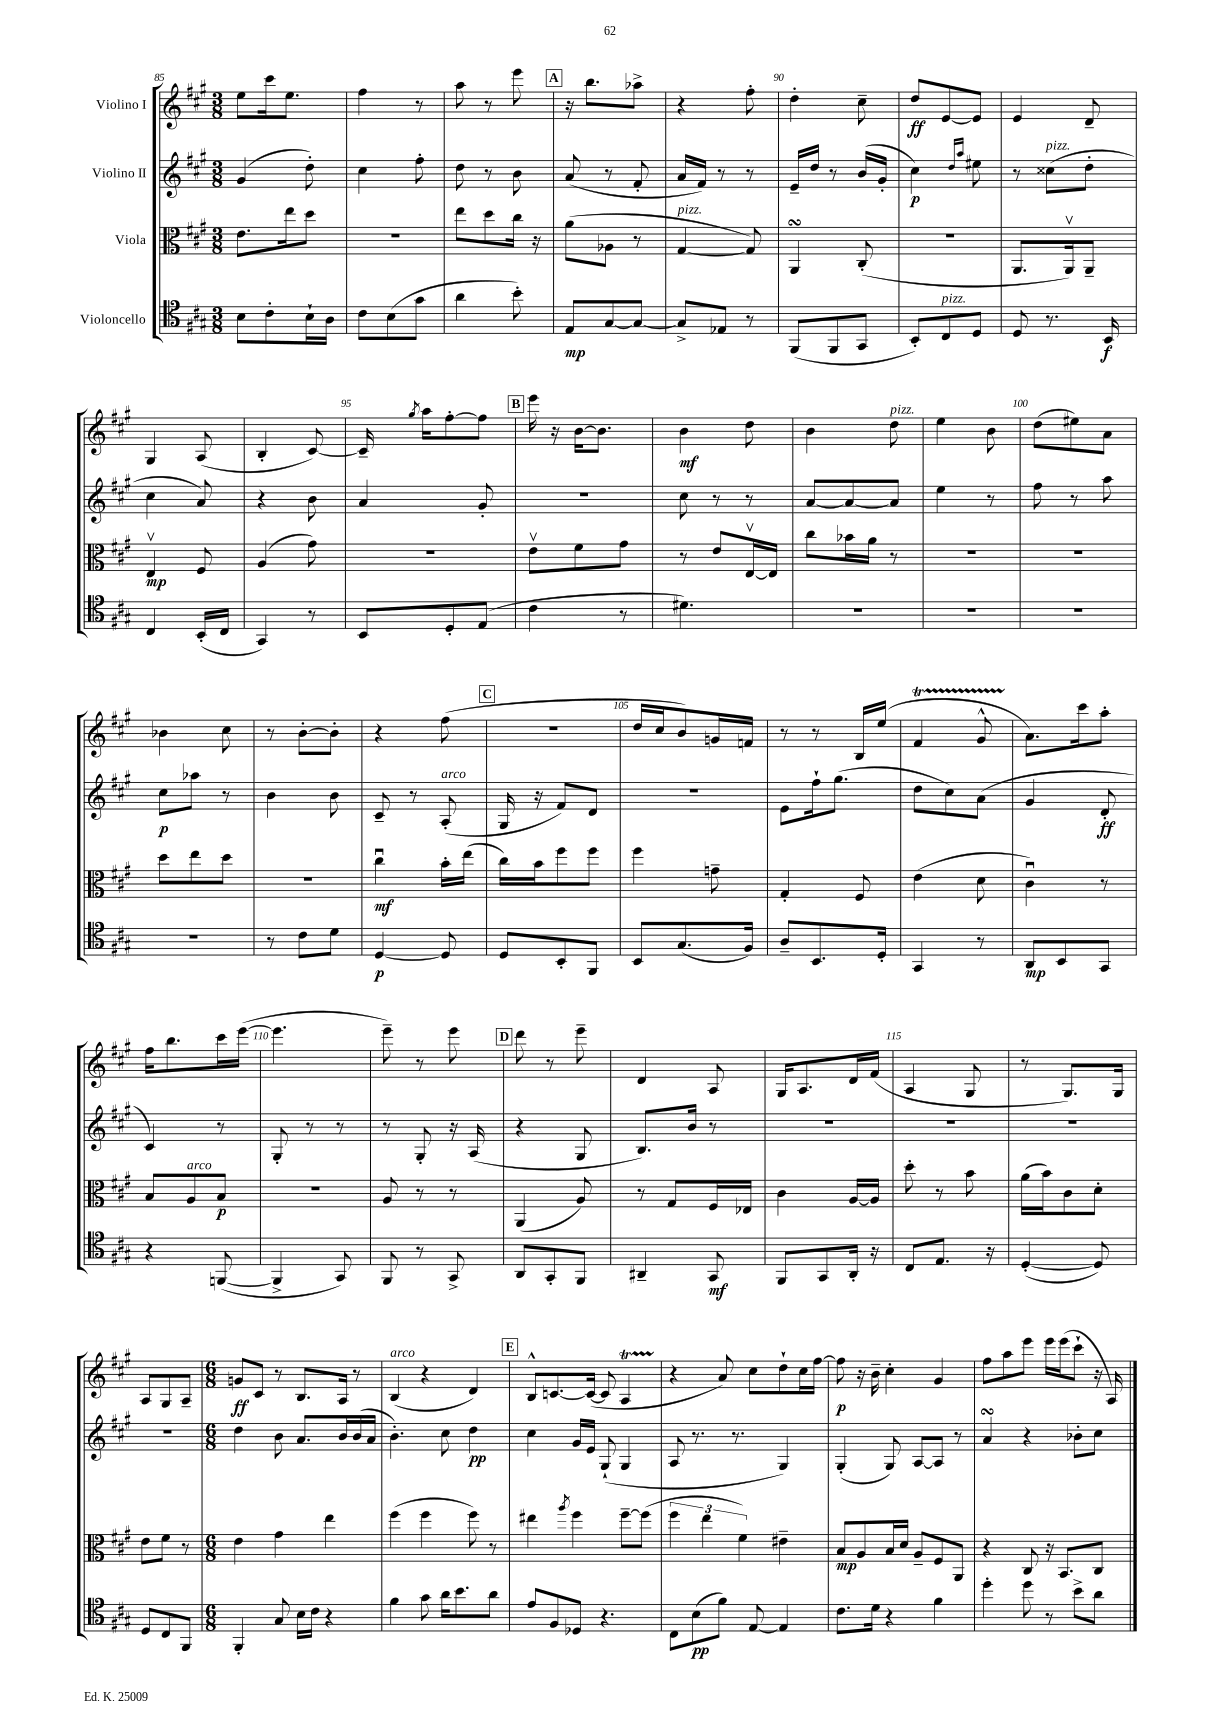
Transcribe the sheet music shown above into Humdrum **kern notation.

**kern	**dynam	**kern	**dynam	**kern	**dynam	**kern	**dynam
*part4	*part4	*part3	*part3	*part2	*part2	*part1	*part1
*staff4	*staff4	*staff3	*staff3	*staff2	*staff2	*staff1	*staff1
*I"Violoncello	*	*I"Viola	*	*I"Violino II	*	*I"Violino I	*
*clefC4	*	*clefC3	*	*clefG2	*	*clefG2	*
*k[f#c#g#]	*	*k[f#c#g#]	*	*k[f#c#g#]	*	*k[f#c#g#]	*
*M3/8	*	*M3/8	*	*M3/8	*	*M3/8	*
=85	=85	=85	=85	=85	=85	=85	=85
8B\L	.	8.e\L	.	(4g#/	.	8ee\L	.
8c#'\	.	.	.	.	.	16ccc#\k	.
.	.	16ee\k	.	.	.	8.ee\J	.
16B`\L	.	8dd\J	.	8dd'\)	.	.	.
16A\JJ	.	.	.	.	.	.	.
=86	=86	=86	=86	=86	=86	=86	=86
8c#\L	.	4.r	.	4cc#\	.	4ff#\	.
(8B\	.	.	.	.	.	.	.
8g#\J	.	.	.	8ff#'\	.	8r	.
=87	=87	=87	=87	=87	=87	=87	=87
4a\	.	8ee\L	.	8dd\	.	8aa\	.
.	.	8dd\	.	8r	.	8r	.
8b'\)	.	16cc#\Jk	.	8b\	.	8eee\	.
.	.	16r	.	.	.	.	.
!!LO:REH:place=s1:t=A
=88	=88	=88	=88	=88	=88	=88	=88
8E/L	mp	(8a\L	.	(8a/	.	16r	.
.	.	.	.	.	.	8.bb\L	.
[8G#/	.	8A-X\J	.	8r	.	.	.
8G#/J_	.	8r	.	8f#'/	.	8aa-X^\J	.
=89	=89	=89	=89	=89	=89	=89	=89
!	!	!LO:TX:a:i:t=pizz.	!	!	!	!	!
8G#^/L]	.	[4G#/	.	16a/LL	.	4r	.
.	.	.	.	16f#/JJ)	.	.	.
8E-X/J	.	.	.	8r	.	.	.
8r	.	8G#/])	.	8r	.	8ff#'\	.
=90	=90	=90	=90	=90	=90	=90	=90
(8FF#/L	.	4AAsSSs/	.	16e~/LL	.	4dd'\	.
.	.	.	.	16dd/JJ	.	.	.
8FF#/	.	.	.	8r	.	.	.
8GG#/J	.	(8C#'/	.	(16b/LL	.	8cc#~\	.
.	.	.	.	16g#'/JJ	.	.	.
=91	=91	=91	=91	=91	=91	=91	=91
8BB'/L)	.	4.r	.	4cc#\)	p	8dd/L	ff
!LO:TX:a:i:t=pizz.	!	!	!	!	!	!	!
8C#/	.	.	.	.	.	[8e/	.
.	.	.	.	16qqdd/LL	.	.	.
.	.	.	.	16qqaa/JJ	.	.	.
8D/J	.	.	.	8ee#X\	.	8e/J]	.
=92	=92	=92	=92	=92	=92	=92	=92
8D/	.	8.AA/L	.	8r	.	4e/	.
!	!	!	!	!LO:TX:a:i:t=pizz.	!	!	!
8.r	.	.	.	(8cc##X\L	.	.	.
.	.	16AAv/k)	.	.	.	.	.
.	.	8AA~/J	.	8dd'\J	.	8d~/	.
16BB/	f	.	.	.	.	.	.
!!LO:LB:g=z
=93	=93	=93	=93	=93	=93	=93	=93
4C#/	.	4Ev/	mp	4cc#\	.	4G#/	.
(16BB'/LL	.	8F#/	.	8a/)	.	(8A/	.
16C#/JJ	.	.	.	.	.	.	.
=94	=94	=94	=94	=94	=94	=94	=94
4GG#/)	.	(4A/	.	4r	.	4B'/	.
8r	.	8g#\)	.	8b\	.	[8c#/)	.
=95	=95	=95	=95	=95	=95	=95	=95
8BB/L	.	4.r	.	4a/	.	16c#~/]	.
.	.	.	.	.	.	8qgg#/	.
.	.	.	.	.	.	16aa\KL	.
8D'/	.	.	.	.	.	[8ff#'\	.
(8E/J	.	.	.	8g#'/	.	8ff#\J]	.
!!LO:REH:place=s1:t=B
=96	=96	=96	=96	=96	=96	=96	=96
4c#\	.	8ev\L	.	4.r	.	16eee\	.
.	.	.	.	.	.	16r	.
.	.	8f#\	.	.	.	[16b\KL	.
.	.	.	.	.	.	8.b\J]	.
8r	.	8g#\J	.	.	.	.	.
=97	=97	=97	=97	=97	=97	=97	=97
4.d#X\)	.	8r	.	8cc#\	.	4b\	mf
.	.	8e/L	.	8r	.	.	.
.	.	[16Ev/L	.	8r	.	8dd\	.
.	.	16E/JJ]	.	.	.	.	.
=98	=98	=98	=98	=98	=98	=98	=98
4.r	.	8cc#\L	.	[8a/L	.	4b\	.
.	.	16b-X\L	.	8a/_	.	.	.
.	.	16a\JJ	.	.	.	.	.
!	!	!	!	!	!	!LO:TX:a:i:t=pizz.	!
.	.	8r	.	8a/J]	.	8dd\	.
=99	=99	=99	=99	=99	=99	=99	=99
4.r	.	4.r	.	4ee\	.	4ee\	.
.	.	.	.	8r	.	8b\	.
=100	=100	=100	=100	=100	=100	=100	=100
4.r	.	4.r	.	8ff#\	.	(8dd\L	.
.	.	.	.	8r	.	8ee#X\)	.
.	.	.	.	8aa\	.	8a\J	.
!!LO:LB:g=z
=101	=101	=101	=101	=101	=101	=101	=101
4.r	.	8dd\L	.	8cc#\L	p	4b-X\	.
.	.	8ee\	.	8aa-X\J	.	.	.
.	.	8dd\J	.	8r	.	8cc#\	.
=102	=102	=102	=102	=102	=102	=102	=102
8r	.	4.r	.	4b\	.	8r	.
8c#\L	.	.	.	.	.	[8b'\L	.
8d\J	.	.	.	8b\	.	8b'\J]	.
=103	=103	=103	=103	=103	=103	=103	=103
[4D/	p	4cc#u\	mf	8c#~/	.	4r	.
.	.	.	.	8r	.	.	.
!	!	!	!	!LO:TX:a:i:t=arco	!	!	!
8D/]	.	16b'\LL	.	(8A'/	.	(8ff#\	.
.	.	(16ee\JJ	.	.	.	.	.
!!LO:REH:place=s1:t=C
=104	=104	=104	=104	=104	=104	=104	=104
8D/L	.	16cc#\LL)	.	16G#/	.	4.r	.
.	.	16b\J	.	16r	.	.	.
8BB'/	.	8ff#\	.	8f#/L)	.	.	.
8FF#/J	.	8ff#\J	.	8d/J	.	.	.
=105	=105	=105	=105	=105	=105	=105	=105
8BB/L	.	4ff#\	.	4.r	.	16dd/LL	.
.	.	.	.	.	.	16cc#/J	.
(8.G#/	.	.	.	.	.	8b/)	.
.	.	8gn~\	.	.	.	16gn/L	.
16F#/Jk)	.	.	.	.	.	16fn/JJ	.
=106	=106	=106	=106	=106	=106	=106	=106
8A~/L	.	4G#'/	.	8e\L	.	8r	.
8.BB/	.	.	.	16ff#`\k	.	8r	.
.	.	.	.	(8.gg#\J	.	.	.
.	.	8F#/	.	.	.	16B/LL	.
16D'/Jk	.	.	.	.	.	(16ee/JJ	.
=107	=107	=107	=107	=107	=107	=107	=107
4GG#/	.	(4e\	.	8dd\L	.	4f#T/	.
.	.	.	.	8cc#\)	.	.	.
8r	.	8d\	.	(8a\J	.	8g#TTT^^/	.
=108	=108	=108	=108	=108	=108	=108	=108
8AA/L	mp	4c#u\)	.	4g#/	.	8.a\L)	.
8BB/	.	.	.	.	.	.	.
.	.	.	.	.	.	16ccc#\k	.
8GG#/J	.	8r	.	8d'/	ff	8aa'\J	.
!!LO:LB:g=z
=109	=109	=109	=109	=109	=109	=109	=109
4r	.	8B/L	.	4c#/)	.	16ff#\KL	.
.	.	.	.	.	.	8.bb\	.
!	!	!LO:TX:a:i:t=arco	!	!	!	!	!
.	.	8A/	.	.	.	.	.
([8FFn/	.	8B/J	p	8r	.	16ccc#\L	.
.	.	.	.	.	.	([16eee\JJ	.
=110	=110	=110	=110	=110	=110	=110	=110
4FF^/]	.	4.r	.	8G#'/	.	4.eee\]	.
.	.	.	.	8r	.	.	.
8GG#/)	.	.	.	8r	.	.	.
=111	=111	=111	=111	=111	=111	=111	=111
8FF#/	.	8A/	.	8r	.	8eee~\)	.
8r	.	8r	.	8G#'/	.	8r	.
8GG#^/	.	8r	.	16r	.	8eee\	.
.	.	.	.	(16A/	.	.	.
!!LO:REH:place=s1:t=D
=112	=112	=112	=112	=112	=112	=112	=112
8AA/L	.	(4AA/	.	4r	.	8ddd\	.
8GG#'/	.	.	.	.	.	8r	.
8FF#/J	.	8A/)	.	8G#/	.	8eee~\	.
=113	=113	=113	=113	=113	=113	=113	=113
4AA#X~/	.	8r	.	8.B/L)	.	4d/	.
.	.	8G#/L	.	.	.	.	.
.	.	.	.	16b/Jk	.	.	.
8GG#/	mf	16F#/L	.	8r	.	8A/	.
.	.	16E-X/JJ	.	.	.	.	.
=114	=114	=114	=114	=114	=114	=114	=114
8FF#/L	.	4c#\	.	4.r	.	16G#/KL	.
.	.	.	.	.	.	8.A/	.
8GG#/	.	.	.	.	.	.	.
16AA'/Jk	.	[16A/LL	.	.	.	16d/L	.
16r	.	16A/JJ]	.	.	.	(16f#/JJ	.
=115	=115	=115	=115	=115	=115	=115	=115
8C#/L	.	8dd'\	.	4.r	.	4A/	.
8.E/J	.	8r	.	.	.	.	.
.	.	8b\	.	.	.	8G#/	.
16r	.	.	.	.	.	.	.
=116	=116	=116	=116	=116	=116	=116	=116
([4D'/	.	(16a\LL	.	4.r	.	8r	.
.	.	16b\J)	.	.	.	.	.
.	.	8c#\	.	.	.	8.G#/L)	.
8D/])	.	8d'\J	.	.	.	.	.
.	.	.	.	.	.	16G#/Jk	.
!!LO:LB:g=z
=117	=117	=117	=117	=117	=117	=117	=117
8D/L	.	8e\L	.	4.r	.	8A/L	.
8C#/	.	8f#\J	.	.	.	8G#/	.
8FF#/J	.	8r	.	.	.	8A~/J	.
=118	=118	=118	=118	=118	=118	=118	=118
*M6/8	*	*M6/8	*	*M6/8	*	*M6/8	*
4FF#'/	.	4e\	.	4dd\	.	8gn/L	ff
.	.	.	.	.	.	8c#/J	.
8G#/	.	4g#\	.	8b\	.	8r	.
16B\LL	.	.	.	8.a/L	.	8.B/L	.
16c#\JJ	.	.	.	.	.	.	.
4r	.	4ee\	.	.	.	.	.
.	.	.	.	16b/L	.	16A/Jk	.
.	.	.	.	(16b/	.	8r	.
.	.	.	.	16a/JJ	.	.	.
=119	=119	=119	=119	=119	=119	=119	=119
!	!	!	!	!	!	!LO:TX:a:i:t=arco	!
4f#\	.	(4ff#\	.	4.b'\)	.	(4B/	.
8g#\	.	4ff#\	.	.	.	4r	.
16a\KL	.	.	.	8cc#\	.	.	.
8.b\	.	.	.	.	.	.	.
.	.	8ff#\)	.	4dd\	pp	4d/)	.
8a\J	.	8r	.	.	.	.	.
!!LO:REH:place=s1:t=E
=120	=120	=120	=120	=120	=120	=120	=120
8e/L	.	4ee#X\	.	4cc#\	.	8B^^/L	.
8F#/	.	.	.	.	.	[8.cn/	.
.	.	8qaa/	.	.	.	.	.
8D-X/J	.	4ff#\	.	16g#/LL	.	.	.
.	.	.	.	16e/JJ	.	(16c/Jk_	.
4.r	.	.	.	(8G#`/	.	8c/]	.
.	.	[8ff#~\L	.	4G#/	.	4AT/	.
.	.	(8ff#\J]	.	.	.	.	.
=121	=121	=121	=121	=121	=121	=121	=121
8C#\L	.	6ff#\	.	8A/	.	4r	.
(8B\	pp	.	.	8.r	.	.	.
.	.	6ee\	.	.	.	.	.
8f#\J)	.	.	.	.	.	8a/)	.
.	.	.	.	8.r	.	.	.
.	.	6f#\)	.	.	.	.	.
[8E/	.	.	.	.	.	8cc#\L	.
4E/]	.	4e#X~\	.	4G#/)	.	8dd`\	.
.	.	.	.	.	.	16cc#\L	.
.	.	.	.	.	.	[16ff#\JJ	.
=122	=122	=122	=122	=122	=122	=122	=122
8.c#\L	.	8B/L	mp	(4G#'/	.	8ff#\]	p
.	.	8A/	.	.	.	16r	.
16d\Jk	.	.	.	.	.	16b~\	.
4r	.	16B/L	.	8G#/)	.	4cc#'\	.
.	.	16d/JJ	.	.	.	.	.
.	.	8A~/L	.	[8A/L	.	.	.
4f#\	.	8F#/	.	8A/J]	.	4g#/	.
.	.	8AA/J	.	8r	.	.	.
=123	=123	=123	=123	=123	=123	=123	=123
4dd'\	.	4r	.	4asSSs/	.	8ff#\L	.
.	.	.	.	.	.	8aa\	.
8dd\	.	8C#/	.	4r	.	8eee\J	.
8r	.	16r	.	.	.	16eee\LL	.
.	.	8.BB/L	.	.	.	(16eee\J	.
8b^\L	.	.	.	8b-X'\L	.	8ccc#`\J	.
8a\J	.	8C#/J	.	8cc#\J	.	16r	.
.	.	.	.	.	.	16A/)	.
==	==	==	==	==	==	==	==
*-	*-	*-	*-	*-	*-	*-	*-
